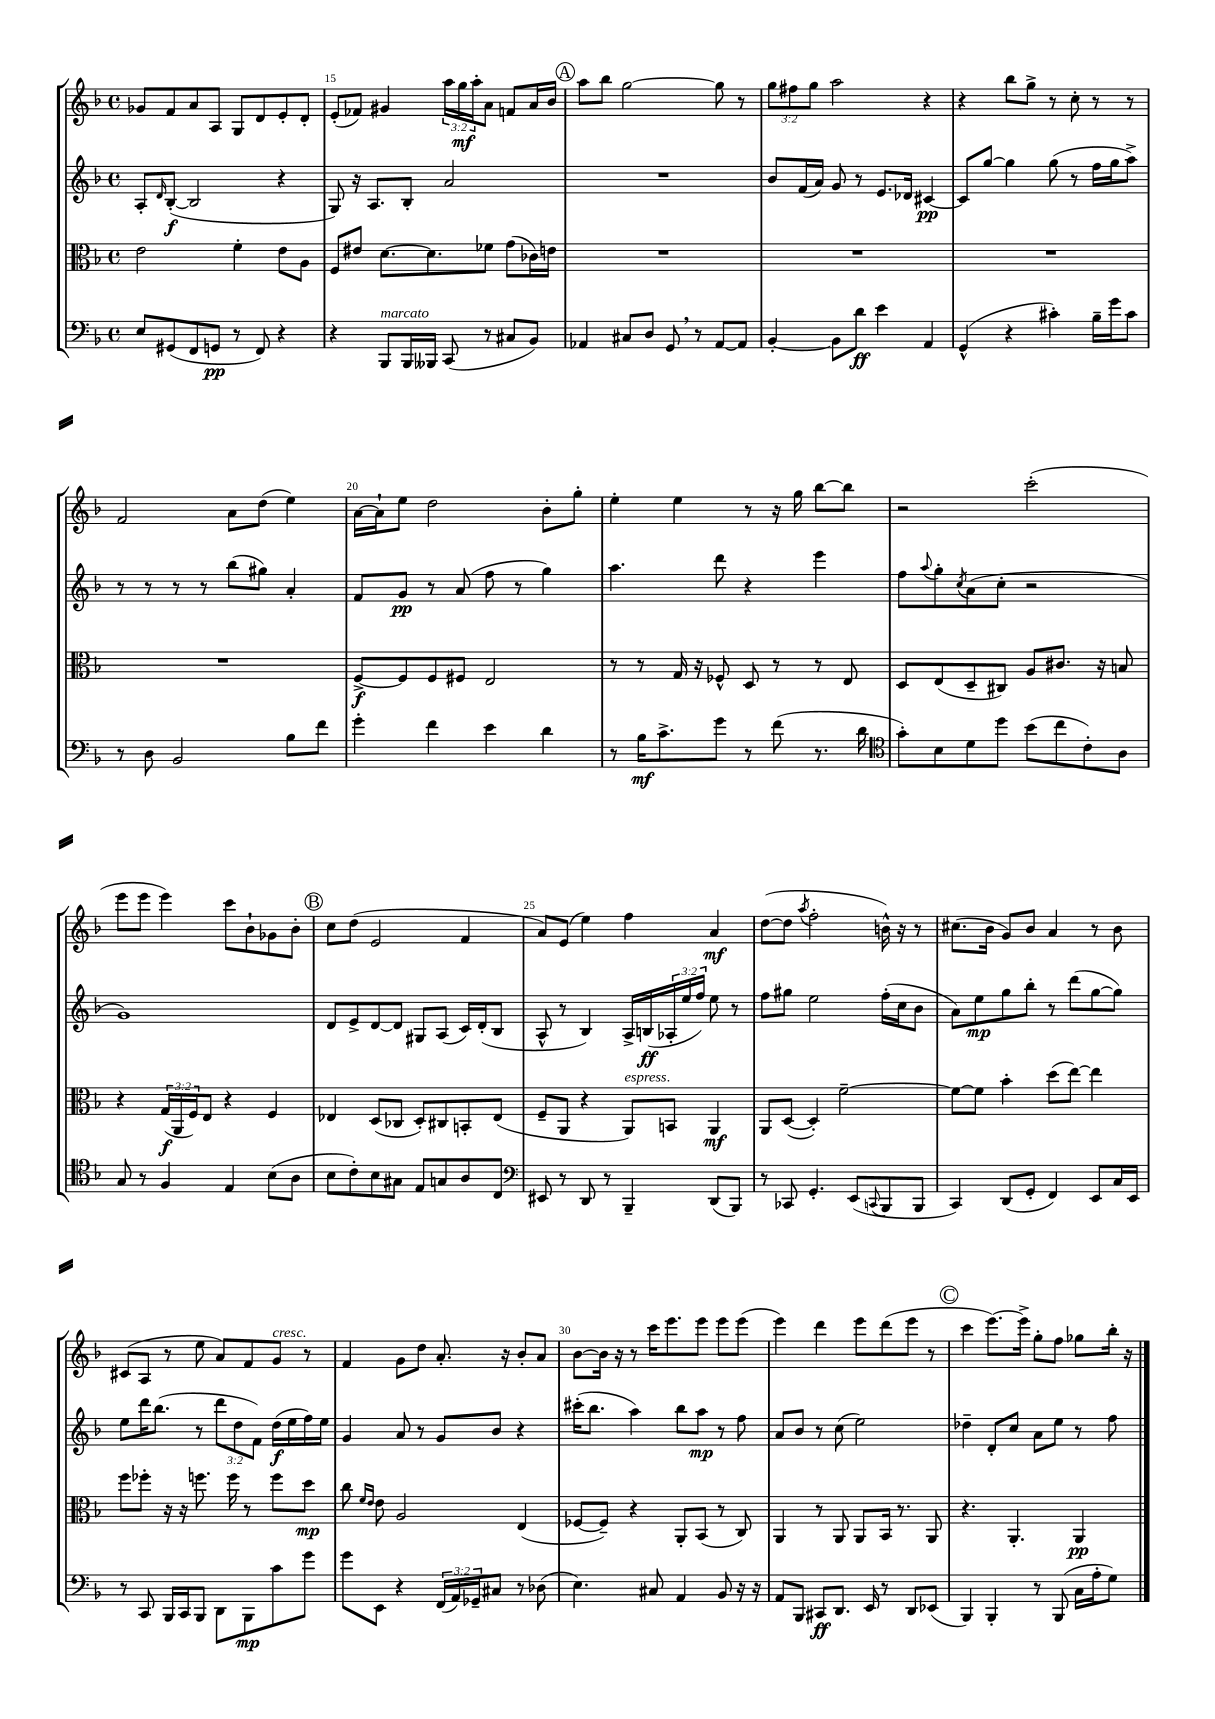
<<
\new StaffGroup <<
\new Staff = "s0" {
    \clef treble \key f \major \defaultTimeSignature \time 4/4 \override Staff.TupletNumber.text = #tuplet-number::calc-fraction-text
    ges'8 f'8 a'8 a8 g8 d'8 e'8-. d'8-. |
    e'8-.( fes'8) gis'4 \tuplet 3/2 { a''16 g''16\mf a''16-. } a'8 f'8 a'16 bes'16 |
    \mark \markup { \circle "A" } a''8 bes''8 g''2~ g''8 r8 |
    \tuplet 3/2 { g''8 fis''8 g''8 } a''2 r4 |
    r4 bes''8 g''8-> r8 c''8-. r8 r8 |
    f'2 a'8 d''8( e''4) |
    a'16~ a'16-! e''8 d''2 bes'8-. g''8-. |
    e''4-. e''4 r8 r16 g''16 bes''8~ bes''8 |
    r2 c'''2-.( |
    e'''8 e'''8 e'''4) c'''8 bes'8-! ges'8 bes'8-. |
    \mark \markup { \circle "B" } c''8 d''8( e'2 f'4 |
    a'8) e'8( e''4) f''4 a'4\mf |
    d''8~( d''8 \acciaccatura { a''8 } f''2-. b'16-^) r16 r8 |
    cis''8.( bes'16 g'8) bes'8 a'4 r8 bes'8 |
    cis'8( a8 r8 e''8 a'8) f'8 g'8^\markup { \italic "cresc." } r8 |
    f'4 g'8 d''8 a'8.-. r16 bes'8-. a'8 |
    bes'8~ bes'16 r16 r8 c'''16 e'''8. e'''8 e'''8 e'''8( |
    e'''4) d'''4 e'''8 d'''8( e'''8 r8 |
    \mark \markup { \circle "C" } c'''4 e'''8.~) e'''16-> g''8-. f''8 ges''8 bes''16-. r16 \bar "|." |
}
\new Staff = "s1" {
    \clef treble \key f \major \defaultTimeSignature \time 4/4 \override Staff.TupletNumber.text = #tuplet-number::calc-fraction-text
    a8-. \grace { d'16 } bes8~-.\f( bes2 r4 |
    g8) r16 a8. bes8-. a'2 |
    \mark \markup { \circle "A" } R1 |
    bes'8 f'16( a'16) g'8 r8 e'8. des'16 cis'4~\pp |
    cis'8 g''8~ g''4 g''8( r8 f''16 g''16 a''8->) |
    r8 r8 r8 r8 bes''8( gis''8) a'4-. |
    f'8 g'8\pp r8 a'8( f''8 r8 g''4) |
    a''4. d'''8 r4 e'''4 |
    f''8 \appoggiatura { a''8 } g''8-. \acciaccatura { c''8 } a'8( c''8-. r2 |
    g'1) |
    \mark \markup { \circle "B" } d'8 e'8-> d'8~ d'8 gis8 a8( c'16) d'16-.( bes8 |
    a8-^ r8 bes4) a16-> b16\ff( \tuplet 3/2 { aes16-. e''16 f''16) } e''8 r8 |
    f''8 gis''8 e''2 f''16-.( c''16 bes'8 |
    a'8) e''8\mp g''8 bes''8-. r8 d'''8( g''8~ g''8) |
    e''8 d'''16 bes''8.( r8 \tuplet 3/2 { d'''8 d''8 f'8) } d''16\f( e''16 f''16) e''16 |
    g'4 a'8 r8 g'8 bes'8 r4 |
    cis'''16-.( bes''8. a''4) bes''8 a''8\mp r8 f''8 |
    a'8 bes'8 r8 c''8( e''2) |
    \mark \markup { \circle "C" } des''4-- d'8-. c''8 a'8 e''8 r8 f''8 \bar "|." |
}
\new Staff = "s2" {
    \clef alto \key f \major \defaultTimeSignature \time 4/4 \override Staff.TupletNumber.text = #tuplet-number::calc-fraction-text
    e'2 f'4-. e'8 a8 |
    f8 eis'8 d'8.~ d'8. fes'8 g'8( ces'16) e'16 |
    \mark \markup { \circle "A" } R1 |
    R1 |
    R1 |
    R1 |
    f8~->\f f8 f8 fis8 e2 |
    r8 r8 g16 r16 fes8-^ d8 r8 r8 e8 |
    d8 e8( d8-- cis8) a8 cis'8. r16 b8 |
    r4 \tuplet 3/2 { g16\f( a,16 f16) } e8 r4 f4 |
    \mark \markup { \circle "B" } ees4 d8( ces8 d8-.) cis8 b,8-. ees8( |
    f8-- a,8 r4 a,8^\markup { \italic "espress." }) b,8 a,4\mf |
    a,8 d8~( d4-.) f'2~-- |
    f'8~ f'8 bes'4-. d''8( e''8~) e''4 |
    f''8 fes''8-. r16 r16 f''8. f''16 r8 f''8 d''8\mp |
    c''8 \grace { f'16 e'16 } e'8 a2 e4( |
    fes8~ fes8--) r4 a,8-. bes,8( r8 c8) |
    a,4 r8 a,8 a,8 bes,16 r8. a,8 |
    \mark \markup { \circle "C" } r4. a,4.-. a,4\pp \bar "|." |
}
\new Staff = "s3" {
    \clef bass \key f \major \defaultTimeSignature \time 4/4 \override Staff.TupletNumber.text = #tuplet-number::calc-fraction-text
    e8 gis,8( f,8 g,8\pp r8 f,8) r4 |
    r4 bes,,8^\markup { \italic "marcato" } bes,,16 beses,,16 c,8( r8 cis8 bes,8) |
    \mark \markup { \circle "A" } aes,4 cis8 d8 g,8 \breathe r8 aes,8~ aes,8 |
    bes,4~-. bes,8 d'8\ff e'4 a,4 |
    g,4-^( r4 cis'4-.) bes16-- g'16 cis'8 |
    r8 d8 bes,2 bes8 f'8 |
    g'4-. f'4 e'4 d'4 |
    r8 bes16\mf c'8.-> g'8 r8 f'8( r8. d'16 |
    \clef tenor g'8-.) bes8 d'8 d''8 bes'8( c''8 c'8-.) a8 |
    g8 r8 f4 e4 bes8( a8 |
    \mark \markup { \circle "B" } bes8 c'8-.) bes8 gis8 e8 g8 a8 c8 |
    \clef bass eis,8 r8 d,8 r8 bes,,4-- d,8( bes,,8) |
    r8 ces,8 g,4.-. e,8( \appoggiatura { c,8 } bes,,8 bes,,8 |
    c,4) d,8( g,8-. f,4) e,8 c16 e,16 |
    r8 c,8 bes,,16 c,16 bes,,8 d,8 bes,,8\mp c'8 g'8 |
    g'8 e,8 r4 \tuplet 3/2 { f,16( a,16) ges,16-- } cis8 r8 des8( |
    e4.) cis8 a,4 bes,8 r16 r16 |
    a,8 bes,,8 cis,8\ff d,8. e,16 r8 d,8 ees,8( |
    \mark \markup { \circle "C" } bes,,4) bes,,4-. r8 bes,,8( c16 a16-. g8) \bar "|." |
}
>>
>>
\layout { \context { \Score currentBarNumber = #14 \override BarNumber.break-visibility = ##(#f #t #t) barNumberVisibility = #(every-nth-bar-number-visible 5) } }
